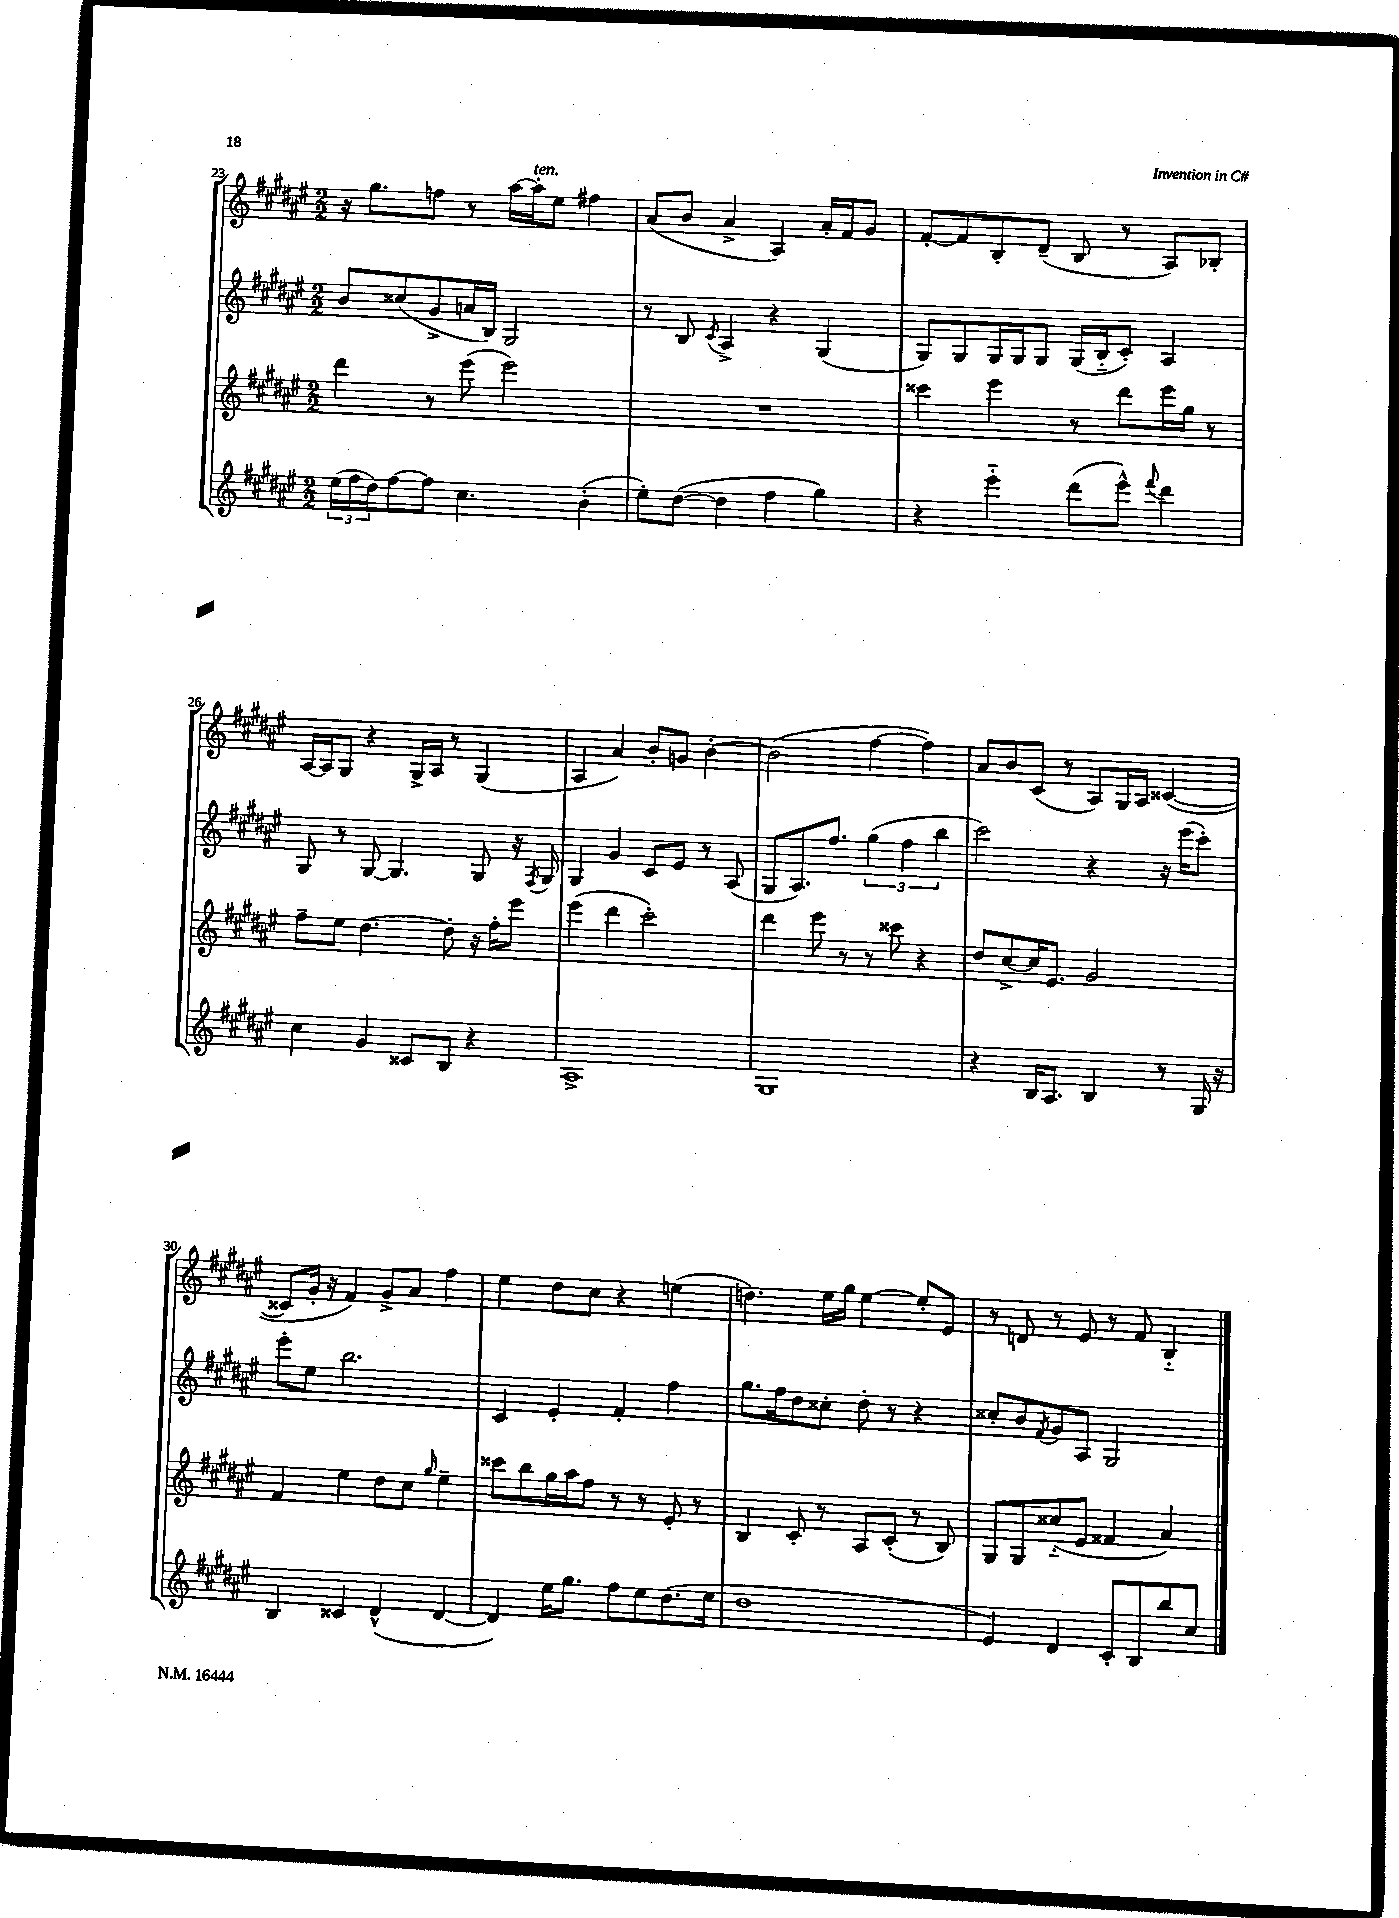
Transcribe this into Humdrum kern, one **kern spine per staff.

**kern	**kern	**kern	**kern
*part4	*part3	*part2	*part1
*staff4	*staff3	*staff2	*staff1
*clefG2	*clefG2	*clefG2	*clefG2
*k[f#c#g#d#a#e#]	*k[f#c#g#d#a#e#]	*k[f#c#g#d#a#e#]	*k[f#c#g#d#a#e#]
*M2/2	*M2/2	*M2/2	*M2/2
=23	=23	=23	=23
(24ee#\LL	4ddd#\	8b/L	16r
24ff#\	.	.	.
.	.	.	8.gg#\L
24dd#\J)	.	.	.
[8ff#\	.	(8cc##X/	.
8ff#\J]	8r	8g#^/	8ffn\J
4.cc#\	(8eee#\	16an/L	8r
.	.	16B/JJ)	.
.	2eee#\)	2G#/	[16aa#\LL
!	!	!	!LO:TX:a:i:t=ten.
.	.	.	16aa#'\J]
.	.	.	8ee#\J
(4b'\	.	.	4ff#X\
=24	=24	=24	=24
8ee#'\L)	1r	8r	(8a#/L
([8dd#\J	.	8B/	8b/J
.	.	8qc#/	.
4dd#\]	.	4A#^/	4a#^/
4ff#\	.	4r	4A#/)
4gg#\)	.	(4G#/	16a#'/LL
.	.	.	16f#/J
.	.	.	8g#/J
=25	=25	=25	=25
4r	4ccc##X\	8G#/L)	[8f#'/L
.	.	8G#/	8f#/]
4eee#\	4eee#\	16G#/L	8B'/
.	.	16G#/J	.
.	.	8G#/J	(8d#~/J
(8ddd#\L	8r	(16G#/LL	8B/
.	.	16B/J	.
8eee#^^\J)	8ddd#\L	8c#'/J)	8r
8qqfff#/	.	.	.
4ddd#\	16eee#\L	4A#/	8A#/L)
.	16gg#\JJ	.	.
.	8r	.	8B-X'/J
!!LO:LB:g=z
=26	=26	=26	=26
4cc#\	8ff#~\L	8G#/	[16A#/LL
.	.	.	16A#/J]
.	8ee#\J	8r	8G#/J
4g#/	[4.dd#\	[8G#/	4r
.	.	4.G#/]	.
8c##X/L	.	.	16G#^/LL
.	.	.	16A#/JJ
8B/J	8dd#'\]	.	8r
4r	16r	8G#/	(4G#/
.	16ff#'\KL	.	.
.	8eee#\J	16r	.
.	.	8qF#/	.
.	.	16G#/	.
=27	=27	=27	=27
1A#^	(4eee#\	4G#/	4A#/
.	4ddd#\	4g#/	4a#/)
.	2ccc#'\)	8c#/L	8b'/L
.	.	8e#/J	8gn/J
.	.	8r	[4b'\
.	.	(8A#/	.
=28	=28	=28	=28
1G#	4ddd#\	8G#/L	(2b\]
.	.	8.A#/)	.
.	8eee#\	.	.
.	.	8.ff#/J	.
.	8r	.	.
.	8r	(6gg#\	[4ff#\
.	8ccc##X\	.	.
.	.	6ff#\	.
.	4r	.	4ff#\])
.	.	6bb\	.
=29	=29	=29	=29
4r	8dd#/L	2ccc#\)	8a#/L
.	[8cc#^/	.	8b/
16B/KL	16cc#/K]	.	(8c#/J
8.A#/J	8.e#/J	.	.
.	.	.	8r
4B/	2g#/	4r	8A#/L)
.	.	.	16G#/L
.	.	.	16A#/JJ
8r	.	16r	([4c##X/
.	.	(16eee#\KL	.
16G#/	.	8ccc#'\J)	.
16r	.	.	.
!!LO:LB:g=z
=30	=30	=30	=30
4B/	4f#/	8eee#'\L	8c##X/L]
.	.	8ee#\J	16g#'/Jk
.	.	.	16r
4c##X/	4ee#\	2.bb\	4f#/)
(4d#^^/	8dd#\L	.	8g#^/L
.	8cc#\J	.	8a#/J
.	16qqgg#/	.	.
[4d#/	4ee#~\	.	4ff#\
=31	=31	=31	=31
4d#/])	8ccc##X\L	4c#/	4ee#\
.	8bb\	.	.
16ee#\KL	16gg#\L	4e#'/	8dd#\L
8.gg#\J	16aa#\J	.	.
.	8ff#\J	.	8cc#\J
8ff#\L	8r	4f#'/	4r
8ee#\	8r	.	.
(8.dd#\	8e#'/	4ff#\	(4een\
.	8r	.	.
16ee#\Jk	.	.	.
=32	=32	=32	=32
1dd#	4B/	8.gg#\L	4.ddn\)
.	.	16ff#\k	.
.	8c#'/	8dd#\	.
.	8r	8cc##X'\J	16ee#\LL
.	.	.	16gg#\JJ
.	8A#/L	8dd#'\	[4ee#\
.	(8c#'/J	8r	.
.	8r	4r	8ee#'/L]
.	8B/)	.	8e#/J
=33	=33	=33	=33
4e#/)	8G#/L	8cc##X'/L	8r
.	8G#/	8b/	8dn/
.	.	8qf#/	.
4d#/	(8cc##X/	8g#/	8r
.	8e#/J	8A#/J	8e#/
8c#'/L	4f##X/	2G#/	8r
8B/	.	.	8f#/
8bb/	4a#/)	.	4B/
8cc#/J	.	.	.
==	==	==	==
*-	*-	*-	*-
